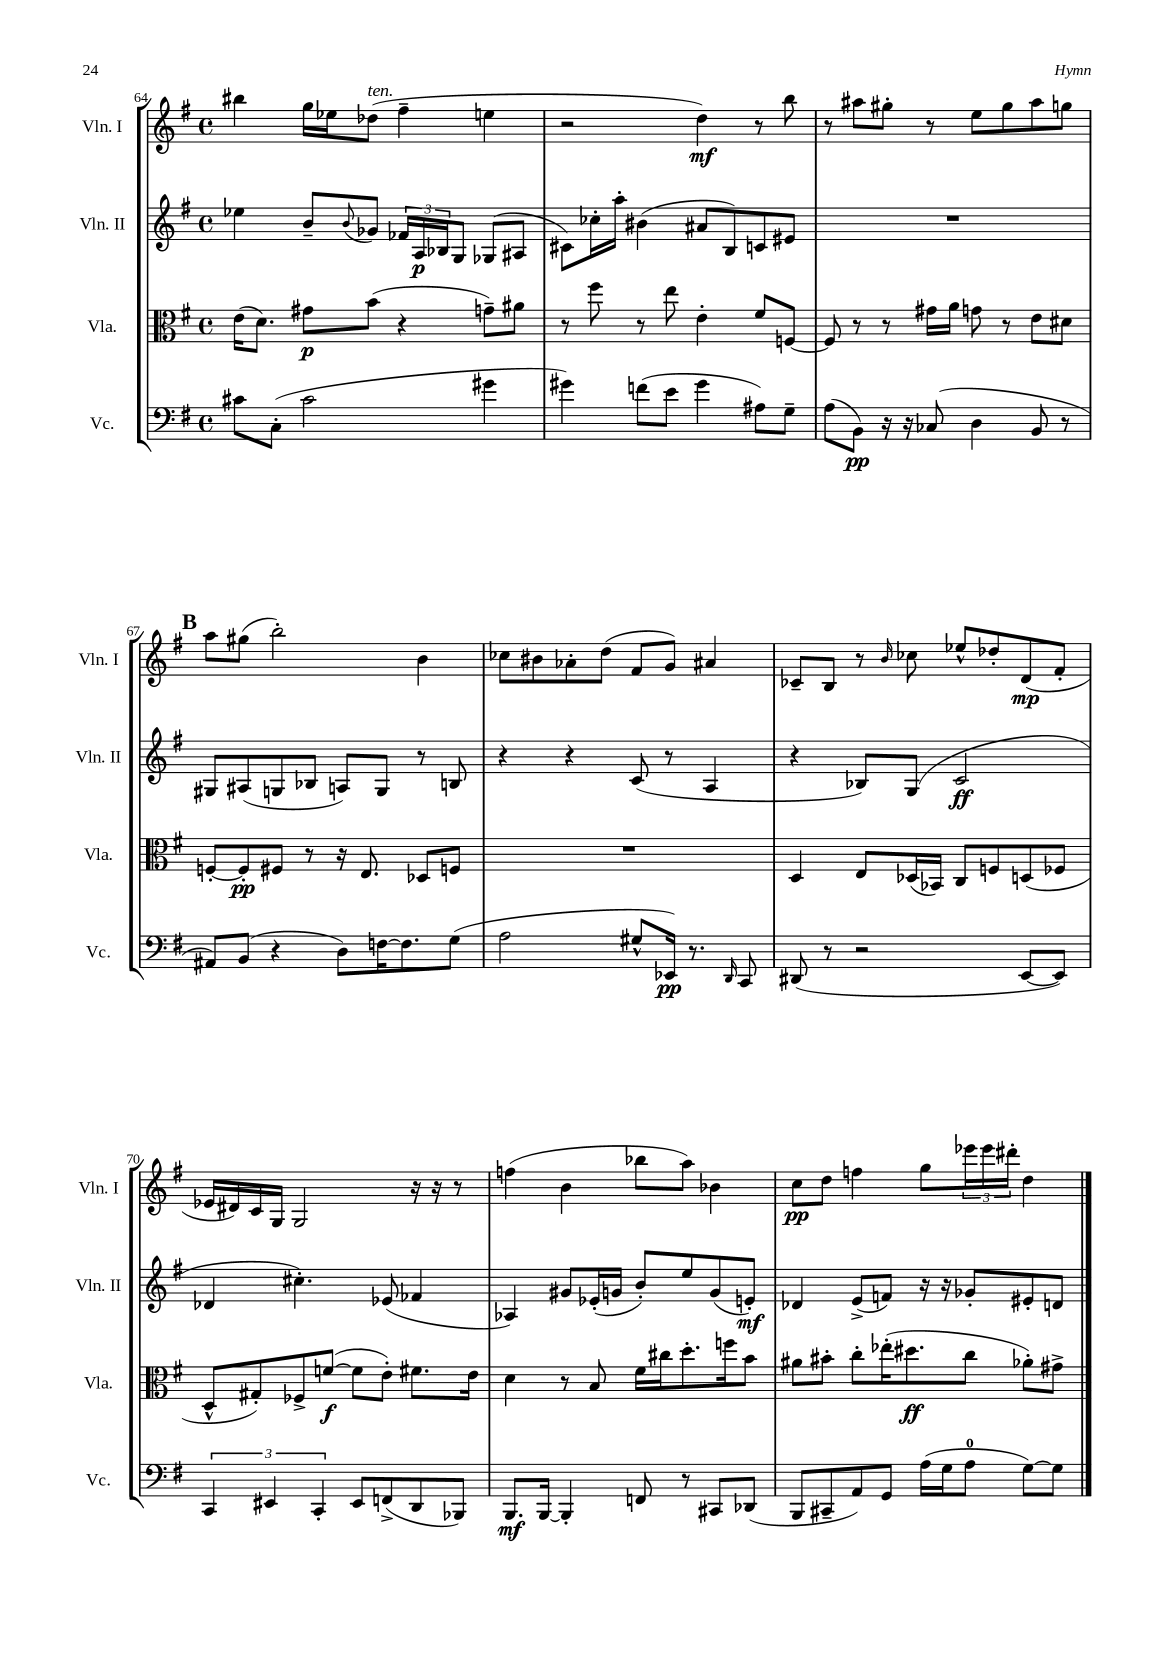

**kern	**dynam	**kern	**dynam	**kern	**dynam	**kern	**dynam
*part4	*part4	*part3	*part3	*part2	*part2	*part1	*part1
*staff4	*staff4	*staff3	*staff3	*staff2	*staff2	*staff1	*staff1
*I"Vc.	*	*I"Vla.	*	*I"Vln. II	*	*I"Vln. I	*
*I'Vc.	*	*I'Vla.	*	*I'Vln. II	*	*I'Vln. I	*
*clefF4	*	*clefC3	*	*clefG2	*	*clefG2	*
*k[f#]	*	*k[f#]	*	*k[f#]	*	*k[f#]	*
*M4/4	*	*M4/4	*	*M4/4	*	*M4/4	*
*met(c)	*	*met(c)	*	*met(c)	*	*met(c)	*
=64	=64	=64	=64	=64	=64	=64	=64
8c#X\L	.	(16e\KL	.	4ee-X\	.	4bb#X\	.
.	.	8.d\J)	.	.	.	.	.
(8C'\J	.	.	.	.	.	.	.
2c#\	.	8g#X\L	p	8b~/L	.	16gg\LL	.
.	.	.	.	.	.	16ee-X\J	.
.	.	.	.	8qqb/	.	.	.
!	!	!	!	!	!	!LO:TX:a:i:t=ten.	!
.	.	(8b\J	.	8g-X/J	.	(8dd-X\J	.
.	.	4r	.	24f-X/LL	.	4ff#~\	.
.	.	.	.	24A/	p	.	.
.	.	.	.	24B-X/J	.	.	.
.	.	.	.	8G/J	.	.	.
4g#X\	.	8gn~\L)	.	(8G-X/L	.	4een\	.
.	.	8a#X\J	.	8A#X/J	.	.	.
=65	=65	=65	=65	=65	=65	=65	=65
4g#X\)	.	8r	.	8c#X\L)	.	2r	.
.	.	8ff#\	.	16cc-X'\L	.	.	.
.	.	.	.	16aa'\JJ	.	.	.
(8fn\L	.	8r	.	(4b#X\	.	.	.
8e\J	.	8ee\	.	.	.	.	.
4g#\	.	4e'\	.	8a#X/L	.	4dd\)	mf
.	.	.	.	8B/)	.	.	.
8A#X\L)	.	8f#/L	.	8cn/	.	8r	.
8G~\J	.	[8Fn/J	.	8e#X/J	.	8bb\	.
=66	=66	=66	=66	=66	=66	=66	=66
(8A\L	.	8F/]	.	1r	.	8r	.
8BB\J)	pp	8r	.	.	.	8aa#X\L	.
16r	.	8r	.	.	.	8gg#X'\J	.
16r	.	.	.	.	.	.	.
(8C-X/	.	16g#X\LL	.	.	.	8r	.
.	.	16a\JJ	.	.	.	.	.
4D\	.	8gn\	.	.	.	8ee\L	.
.	.	8r	.	.	.	8gg#\	.
8BB/	.	8e\L	.	.	.	8aa#\	.
8r	.	8d#X\J	.	.	.	8ggn\J	.
!!LO:LB:g=z
!!LO:REH:place=s1:t=B
=67	=67	=67	=67	=67	=67	=67	=67
8AA#X/L)	.	[8Fn'/L	.	8G#X/L	.	8aa\L	.
(8BB/J	.	8F'/]	pp	(8A#X/	.	(8gg#X\J	.
4r	.	8F#X/J	.	8Gn/	.	2bb'\)	.
.	.	8r	.	8B-X/J	.	.	.
8D\L)	.	16r	.	8An/L)	.	.	.
.	.	8.E/	.	.	.	.	.
[16Fn\K	.	.	.	8G/J	.	.	.
8.F\]	.	.	.	.	.	.	.
.	.	8D-X/L	.	8r	.	4b\	.
(8G\J	.	8Fn/J	.	8Bn/	.	.	.
=68	=68	=68	=68	=68	=68	=68	=68
2A\	.	1r	.	4r	.	8cc-X\L	.
.	.	.	.	.	.	8b#X\	.
.	.	.	.	4r	.	8a-X'\	.
.	.	.	.	.	.	(8dd\J	.
8G#X^^/L	.	.	.	(8c/	.	8f#/L	.
16EE-X/Jk)	pp	.	.	8r	.	8g/J)	.
8.r	.	.	.	.	.	.	.
.	.	.	.	4A/	.	4a#X/	.
16qqDD/	.	.	.	.	.	.	.
8CC/	.	.	.	.	.	.	.
=69	=69	=69	=69	=69	=69	=69	=69
(8DD#X/	.	4D/	.	4r	.	8c-X~/L	.
8r	.	.	.	.	.	8B/J	.
2r	.	8E/L	.	8B-X/L)	.	8r	.
.	.	.	.	.	.	16qqb/	.
.	.	(16D-X/L	.	(8G/J	.	8cc-X\	.
.	.	16BB-X/JJ)	.	.	.	.	.
.	.	8C/L	.	2c/	ff	8ee-X^^/L	.
.	.	8Fn/	.	.	.	8dd-X'/	.
[8EE/L	.	(8Dn/	.	.	.	(8d/	mp
8EE/J])	.	8F-X/J	.	.	.	8f#'/J	.
!!LO:LB:g=z
=70	=70	=70	=70	=70	=70	=70	=70
6CC/	.	8D^^/L	.	4d-X/	.	16e-X/LL	.
.	.	.	.	.	.	16d#X/)	.
.	.	8G#X'/)	.	.	.	16c/	.
6EE#X/	.	.	.	.	.	.	.
.	.	.	.	.	.	16G/JJ	.
.	.	8F-X^/	.	4.cc#X'\)	.	2G/	.
6CC'/	.	.	.	.	.	.	.
.	.	([8fn/J	f	.	.	.	.
8EE#/L	.	8f\L]	.	.	.	.	.
(8FFn^/	.	8e'\J)	.	(8e-X/	.	.	.
8DD/	.	8.f#X\L	.	4f-X/	.	16r	.
.	.	.	.	.	.	16r	.
8BBB-X/J)	.	.	.	.	.	8r	.
.	.	16e\Jk	.	.	.	.	.
=71	=71	=71	=71	=71	=71	=71	=71
8.BBB/L	mf	4d\	.	4A-X/)	.	(4ffn\	.
[16BBB/Jk	.	.	.	.	.	.	.
4BBB'/]	.	8r	.	8g#X/L	.	4b\	.
.	.	8B/	.	(16e-X'/L	.	.	.
.	.	.	.	16gn/JJ	.	.	.
8FFn/	.	16f#\LL	.	8b'/L)	.	8bb-X\L	.
.	.	16cc#X\J	.	.	.	.	.
8r	.	8.dd'\	.	8ee/	.	8aa\J)	.
8CC#X/L	.	.	.	(8g/	.	4b-X\	.
.	.	16ffn\k	.	.	.	.	.
(8DD-X/J	.	8b\J	.	8en'/J)	mf	.	.
=72	=72	=72	=72	=72	=72	=72	=72
8BBB/L	.	8a#X\L	.	4d-X/	.	8cc\L	pp
8CC#X~/	.	8b#X'\J	.	.	.	8dd\J	.
8AA/)	.	8cc'\L	.	(8e^/L	.	4ffn\	.
8GG/J	.	(16ee-X'\K	.	8fn/J)	.	.	.
.	.	8.dd#X\	ff	.	.	.	.
(16A\LL	.	.	.	16r	.	8gg\L	.
16G\J	.	.	.	16r	.	.	.
8A\J	.	8cc\J	.	8g-X'/L	.	24eee-X\L	.
.	.	.	.	.	.	24eee-\	.
.	.	.	.	.	.	24ddd#X'\JJ	.
[8G\L)	.	8a-X'\L)	.	8e#X'/	.	4dd\	.
8G\J]	.	8g#X^\J	.	8dn/J	.	.	.
==	==	==	==	==	==	==	==
*-	*-	*-	*-	*-	*-	*-	*-
